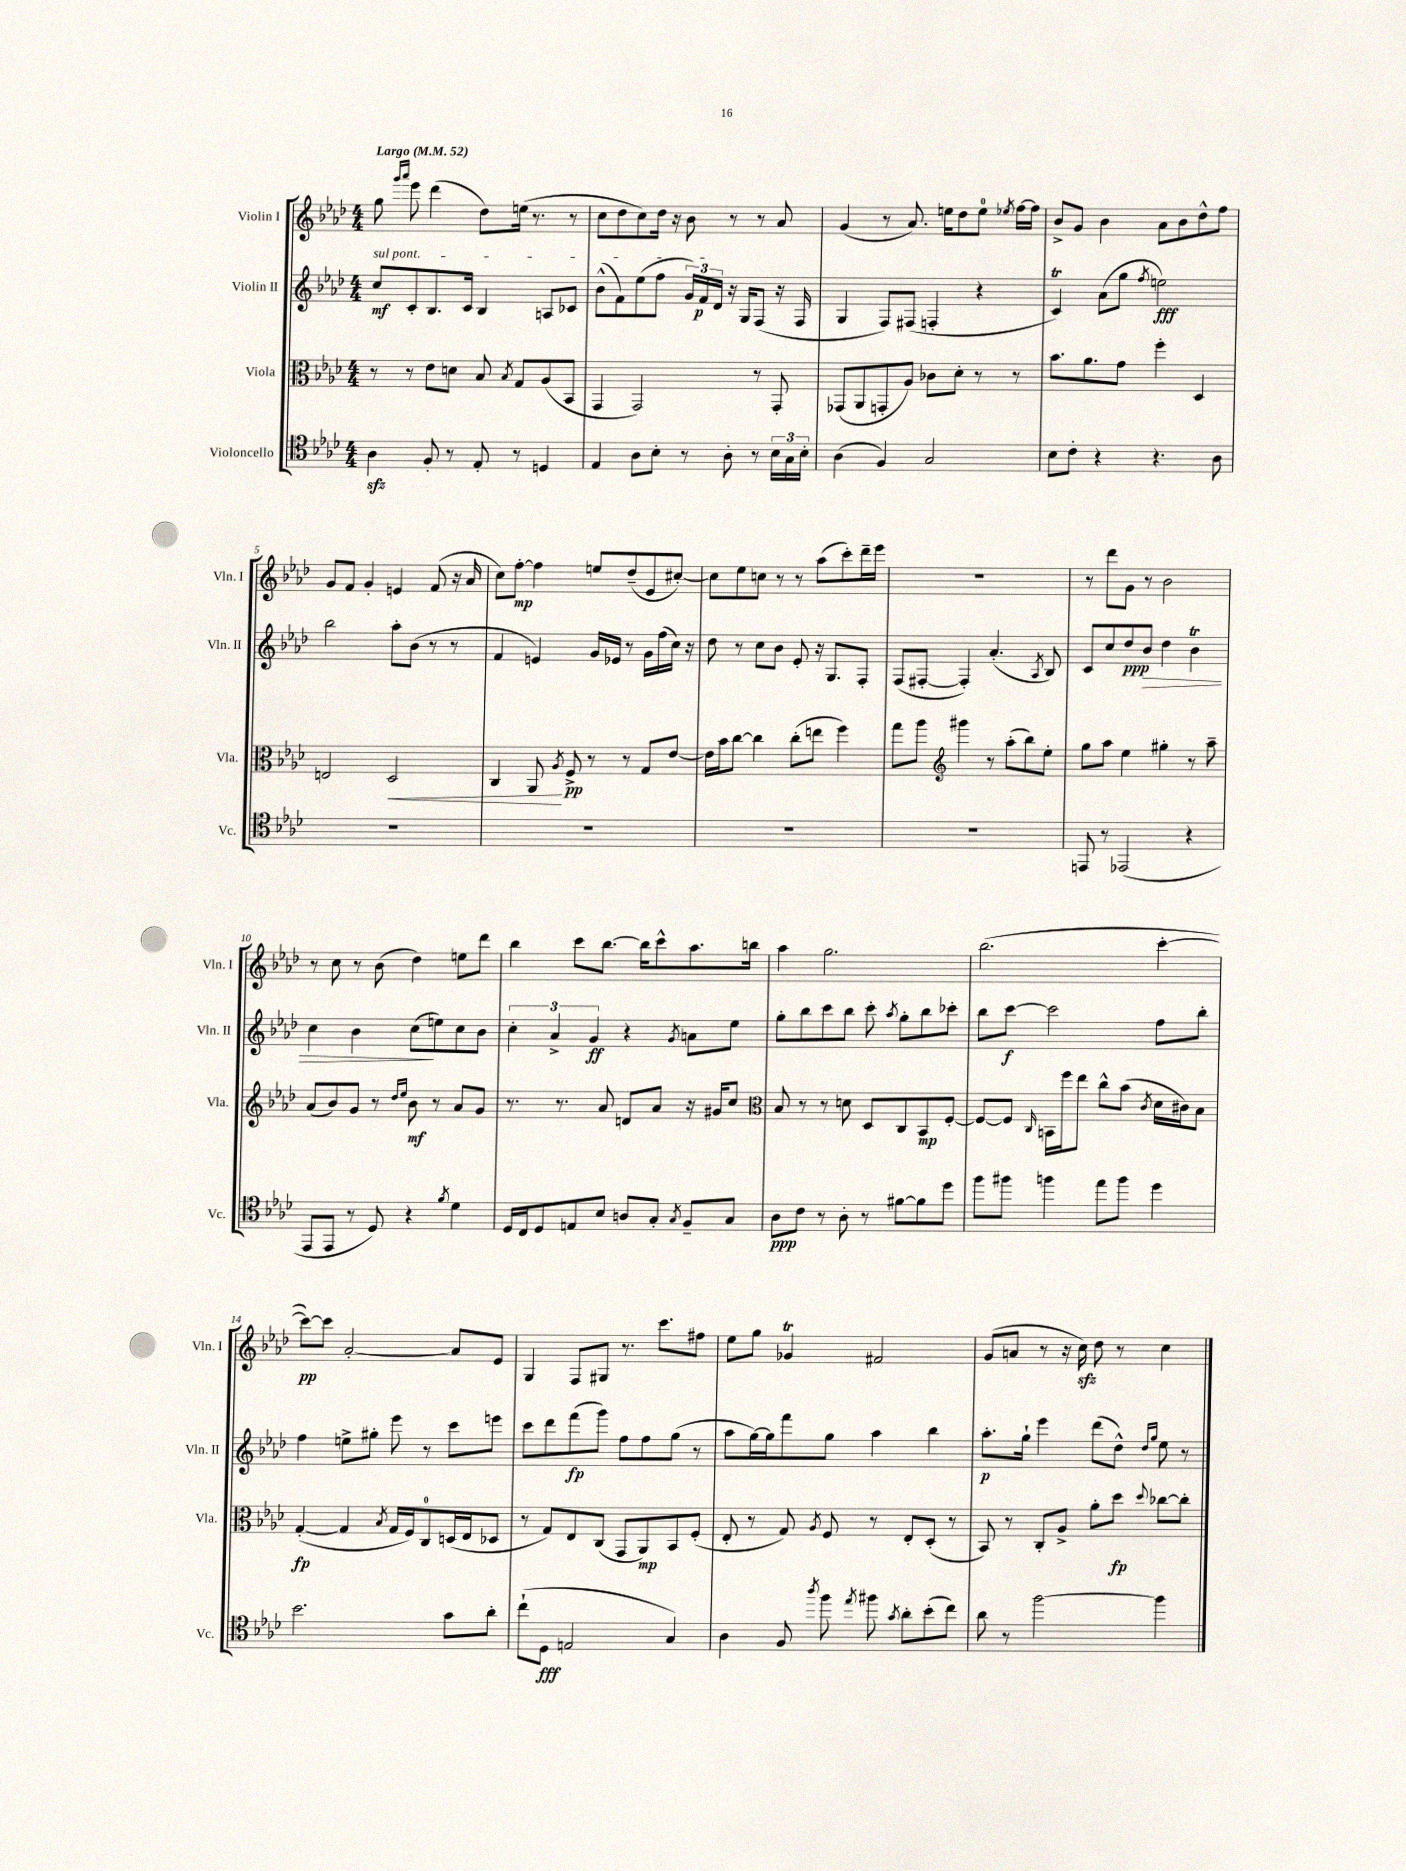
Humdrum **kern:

**kern	**dynam	**kern	**dynam	**kern	**dynam	**kern	**dynam
*part4	*part4	*part3	*part3	*part2	*part2	*part1	*part1
*staff4	*staff4	*staff3	*staff3	*staff2	*staff2	*staff1	*staff1
*I"Violoncello	*	*I"Viola	*	*I"Violin II	*	*I"Violin I	*
*I'Vc.	*	*I'Vla.	*	*I'Vln. II	*	*I'Vln. I	*
*clefC4	*	*clefC3	*	*clefG2	*	*clefG2	*
*k[b-e-a-d-]	*	*k[b-e-a-d-]	*	*k[b-e-a-d-]	*	*k[b-e-a-d-]	*
*M4/4	*	*M4/4	*	*M4/4	*	*M4/4	*
*MM52	*	*MM52	*	*MM52	*	*MM52	*
=1	=1	=1	=1	=1	=1	=1	=1
!	!	!	!	!	!	!LO:TX:a:B:t=Largo	!
!	!	!	!	!LO:TX:a:i:t=sul pont.	!	!	!
4A-zz\	.	8r	.	8cc/L	mf	8gg\	.
.	.	.	.	.	.	16qqggg/LL	.
.	.	.	.	.	.	16qqaaa-/JJ	.
.	.	8r	.	8c'/	.	8eee-\	.
8F'/	.	8e-\L	.	8.B-/	.	(4ddd-\	.
8r	.	8dn\J	.	.	.	.	.
.	.	.	.	16c/Jk	.	.	.
8E-'/	.	8B-/	.	4B-/	.	8dd-\L)	.
.	.	8qB-/	.	.	.	.	.
8r	.	8G/L	.	.	.	(16een\Jk	.
.	.	.	.	.	.	8.r	.
4Dn/	.	(8A-/	.	8An/L	.	.	.
.	.	8BB-/J	.	8c-X/J	.	8r	.
=2	=2	=2	=2	=2	=2	=2	=2
4E-/	.	4GG/	.	(8b-^^\L	.	8cc\L	.
.	.	.	.	8f\)	.	8dd-\	.
8A-\L	.	2GG/)	.	(8ee-\	.	8cc\)	.
8B-'\J	.	.	.	8ff\J	.	16dd-\Jk	.
.	.	.	.	.	.	16r	.
8r	.	.	.	24g/LL)	.	8b-\	.
.	.	.	.	24f/	p	.	.
.	.	.	.	24d-/JJ	.	.	.
8A-'\	.	.	.	16r	.	8r	.
.	.	.	.	16G/KL	.	.	.
8r	.	8r	.	(8F/J	.	8r	.
24B-\LL	.	8GG'/	.	16r	.	8a-/	.
24G\	.	.	.	.	.	.	.
.	.	.	.	16F/	.	.	.
24B-'\JJ	.	.	.	.	.	.	.
=3	=3	=3	=3	=3	=3	=3	=3
(4A-\	.	(8GG-X/L	.	4G/	.	(4g/	.
.	.	8AA-/	.	.	.	.	.
4F/)	.	8GGn'/	.	8F/L)	.	8r	.
.	.	8A-/J)	.	(8F#X/J	.	8.a-/)	.
2G/	.	8c-X\L	.	4Fn'/	.	.	.
.	.	.	.	.	.	16een\KL	.
.	.	8d-'\J	.	.	.	8dd-\	.
.	.	8r	.	4r	.	8ee\J	.
.	.	.	.	.	.	8qee-X/	.
.	.	8r	.	.	.	[16ff\LL	.
.	.	.	.	.	.	16ff\JJ]	.
=4	=4	=4	=4	=4	=4	=4	=4
8B-\L	.	8.b-\L	.	4ct/)	.	8b-^/L	.
8c'\J	.	.	.	.	.	8g/J	.
.	.	8.a-\	.	.	.	.	.
4r	.	.	.	(8a-\L	.	4b-\	.
.	.	8g\J	.	8gg\J	.	.	.
.	.	.	.	8qff/	.	.	.
4.r	.	4ff'\	.	2een\)	fff	8a-\L	.
.	.	.	.	.	.	8b-\	.
.	.	4D-/	.	.	.	8dd-^^\	.
8A-\	.	.	.	.	.	8ff\J	.
!!LO:LB:g=z
=5	=5	=5	=5	=5	=5	=5	=5
1r	.	2En/	.	2bb-\	.	8g/L	.
.	.	.	.	.	.	8f/J	.
.	.	.	.	.	.	4g'/	.
!	!	!	!LO:HP:b	!	!	!	!
.	.	2D-/	<	8aa-'\L	.	4en/	.
.	.	.	.	(8b-\J	.	.	.
.	.	.	.	8r	.	(8f/	.
.	.	.	.	8r	.	16r	.
.	.	.	.	.	.	16a-/	.
=6	=6	=6	=6	=6	=6	=6	=6
1r	.	4C/	.	4f/	.	8cc\L)	.
.	.	.	.	.	.	[8ff'\J	mp
.	.	8AA-/	.	4en/)	.	4ff\]	.
.	.	8qA-/	.	.	.	.	.
.	.	8F^/	[ pp	.	.	.	.
.	.	8r	.	16g/LL	.	8een/L	.
.	.	.	.	16e-X/JJ	.	.	.
.	.	8r	.	8r	.	(8dd-~/	.
.	.	8G/L	.	16g\LL	.	8e-/	.
.	.	.	.	(16ff\	.	.	.
.	.	[8e-/J	.	16cc\JJ)	.	[8cc#X'/J)	.
.	.	.	.	16r	.	.	.
=7	=7	=7	=7	=7	=7	=7	=7
1r	.	16e-\LL]	.	8dd-\	.	8cc#\L]	.
.	.	16b-\J	.	.	.	.	.
.	.	[8cc\J	.	8r	.	8ee-\	.
.	.	4cc\]	.	8cc\L	.	8ccn\J	.
.	.	.	.	8b-\J	.	8r	.
.	.	(8cc'\L	.	8e-'/	.	8r	.
.	.	8een\J	.	16r	.	(8aa-\L	.
.	.	.	.	8.G/L	.	.	.
.	.	4ff\)	.	.	.	8ccc'\)	.
.	.	.	.	8F'/J	.	16ddd-~\L	.
.	.	.	.	.	.	16eee-\JJ	.
=8	=8	=8	=8	=8	=8	=8	=8
1r	.	8gg\L	.	(8F/L	.	1r	.
.	.	8aa-\J	.	[8F#X'/J	.	.	.
*	*	*clefG2	*	*	*	*	*
.	.	4ggg#X\	.	4F#'/])	.	.	.
.	.	8r	.	(4.a-'/	.	.	.
.	.	(8aa-'\L	.	.	.	.	.
.	.	8bb-\)	.	.	.	.	.
.	.	.	.	8qA-/	.	.	.
.	.	8ee-'\J	.	8B-/)	.	.	.
=9	=9	=9	=9	=9	=9	=9	=9
8EEn/	.	8gg\L	.	8c/L	.	8r	.
8r	.	8aa-\J	.	8cc/	.	8ddd-\L	.
(2EE-X/	.	4ee-\	.	8dd-/	ppp	8g\J	.
!	!	!	!	!	!LO:HP:b	!	!
.	.	.	.	8b-/J	>	8r	.
.	.	4gg#X'\	.	4dd-\	.	2b-\	.
4r	.	8r	.	4b-T\	.	.	.
.	.	8aa-~\	.	.	.	.	.
!!LO:LB:g=z
=10	=10	=10	=10	=10	=10	=10	=10
8EE-/L	.	(8a-/L	.	4cc\	.	8r	.
8EE-/J	.	8b-/)	.	.	.	8cc\	.
8r	.	8g/J	.	4b-\	.	8r	.
8D-/)	.	8r	.	.	.	(8b-\	.
.	.	16qqdd-/LL	.	.	.	.	.
.	.	16qqee-/JJ	.	.	.	.	.
4r	.	8b-\	mf	(8cc\L	.	4dd-\)	.
.	.	8r	.	8een\)	]	.	.
8qf/	.	.	.	.	.	.	.
4d-\	.	8a-/L	.	8cc\	.	8een\L	.
.	.	8g/J	.	8b-\J	.	8ddd-\J	.
=11	=11	=11	=11	=11	=11	=11	=11
16D-/LL	.	8.r	.	6cc'\	.	4bb-\	.
16C/J	.	.	.	.	.	.	.
8D-/	.	.	.	.	.	.	.
.	.	.	.	6a-^/	.	.	.
.	.	8.r	.	.	.	.	.
8En/	.	.	.	.	.	8ccc\L	.
.	.	.	.	6g/	ff	.	.
8B-/J	.	8a-/	.	.	.	[8.bb-\J	.
8An/L	.	8dn/L	.	4r	.	.	.
.	.	.	.	.	.	16bb-\KL]	.
8G'/J	.	8a-/J	.	.	.	8ccc^^\	.
8qG/	.	.	.	8qg/	.	.	.
8F~/L	.	16r	.	8an\L	.	8.aa-\	.
.	.	16g#X/KL	.	.	.	.	.
8G/J	.	8cc/J	.	8ee-\J	.	.	.
.	.	.	.	.	.	16bbn\Jk	.
=12	=12	=12	=12	=12	=12	=12	=12
*	*	*clefC3	*	*	*	*	*
8A-\L	ppp	8B-/	.	8gg'\L	.	4aa-\	.
8c\J	.	8r	.	8bb-\	.	.	.
8r	.	8r	.	8ccc\	.	2.gg\	.
8A-'\	.	8dn\	.	8bb-\J	.	.	.
8r	.	8D-/L	.	8ccc'\	.	.	.
.	.	.	.	8qaa-/	.	.	.
[8f#X\L	.	8C/	.	8gg'\L	.	.	.
8f#\]	.	8BB-/	mp	8bb-\	.	.	.
8dd-\J	.	[8F'/J	.	8ccc-X'\J	.	.	.
=13	=13	=13	=13	=13	=13	=13	=13
8ff\L	.	8F/L_	.	8bb-\L	.	(2.bb-\	.
8ff#X\J	.	8F/J]	.	[8ccc\J	f	.	.
.	.	16qqC/	.	.	.	.	.
4ffn\	.	16BBn\LL	.	2ccc\]	.	.	.
.	.	16ff\J	.	.	.	.	.
.	.	8ee-\J	.	.	.	.	.
8ee-\L	.	8cc^^\L	.	.	.	.	.
8ff\J	.	(8b-\J	.	.	.	.	.
.	.	8qc/	.	.	.	.	.
4dd-\	.	16d-\LL	.	8ff\L	.	[4ccc'\	.
.	.	16c#X\J)	.	.	.	.	.
.	.	8B-\J	.	8bb-'\J	.	.	.
!!LO:LB:g=z
=14	=14	=14	=14	=14	=14	=14	=14
2.b-\	.	([4G'/	fp	4ff\	.	8ccc\L_)	pp
.	.	.	.	.	.	8ccc\J]	.
.	.	4G/]	.	8een^\L	.	[2a-'/	.
.	.	.	.	8gg#X'\J	.	.	.
.	.	8qB-/	.	.	.	.	.
.	.	16G/LL	.	8eee-\	.	.	.
.	.	16F/J)	.	.	.	.	.
.	.	8C/	.	8r	.	.	.
8g\L	.	(16Dn/L	.	8ccc\L	.	8a-/L]	.
.	.	16E-/J	.	.	.	.	.
8a-'\J	.	8D-X/J	.	8eeen\J	.	8e-/J	.
=15	=15	=15	=15	=15	=15	=15	=15
(8cc`\L	.	8r	.	8ccc\L	.	4G/	.
8D-\J	fff	8G/L)	.	8ddd-\	.	.	.
2En/	.	8E-/	.	(8fff\	fp	8F/L	.
.	.	(8C/J	.	8ggg\J)	.	8G#X/J	.
.	.	8GG/L	.	8ff\L	.	8.r	.
.	.	8AA-/)	mp	8ff\	.	.	.
.	.	.	.	.	.	8.ccc\L	.
4G/)	.	8BB-/	.	(8gg\J	.	.	.
.	.	(8F'/J	.	8r	.	8ff#X\J	.
=16	=16	=16	=16	=16	=16	=16	=16
4A-\	.	8E-'/	.	8aa-\L	.	8ee-\L	.
.	.	8r	.	[16gg\L)	.	8gg\J	.
.	.	.	.	16gg\J]	.	.	.
8F/	.	8G/)	.	8fff\	.	4g-XT/	.
8qaa-/	.	8qA-/	.	.	.	.	.
8ff\	.	8F/	.	8gg\J	.	.	.
8qee-/	.	.	.	.	.	.	.
8ff#X\	.	8r	.	4aa-\	.	2f#X/	.
8qg/	.	.	.	.	.	.	.
8a-'\L	.	8E-'/L	.	.	.	.	.
(8b-'\	.	(8D-'/J	.	4bb-\	.	.	.
8cc\J)	.	8r	.	.	.	.	.
=17	=17	=17	=17	=17	=17	=17	=17
8a-\	.	8BB-/)	.	8.aa-'\L	p	(8g/L	.
8r	.	8r	.	.	.	8an/J	.
.	.	.	.	16gg`\Jk	.	.	.
[2ff\	.	8C'/L	.	4eee-\	.	8r	.
.	.	8A-^/J	.	.	.	16r	.
.	.	.	.	.	.	16cczz\)	.
.	.	8a-'\L	.	(8ddd-\L	.	8dd-\	.
.	.	8dd-\J	fp	8dd-^^\J)	.	8r	.
.	.	.	.	16qqdd-/LL	.	.	.
.	.	8qqdd-/	.	16qqgg/JJ	.	.	.
4ff\]	.	[8cc-X\L	.	8ee-\	.	4cc\	.
.	.	8cc-'\J]	.	8r	.	.	.
==	==	==	==	==	==	==	==
*-	*-	*-	*-	*-	*-	*-	*-
